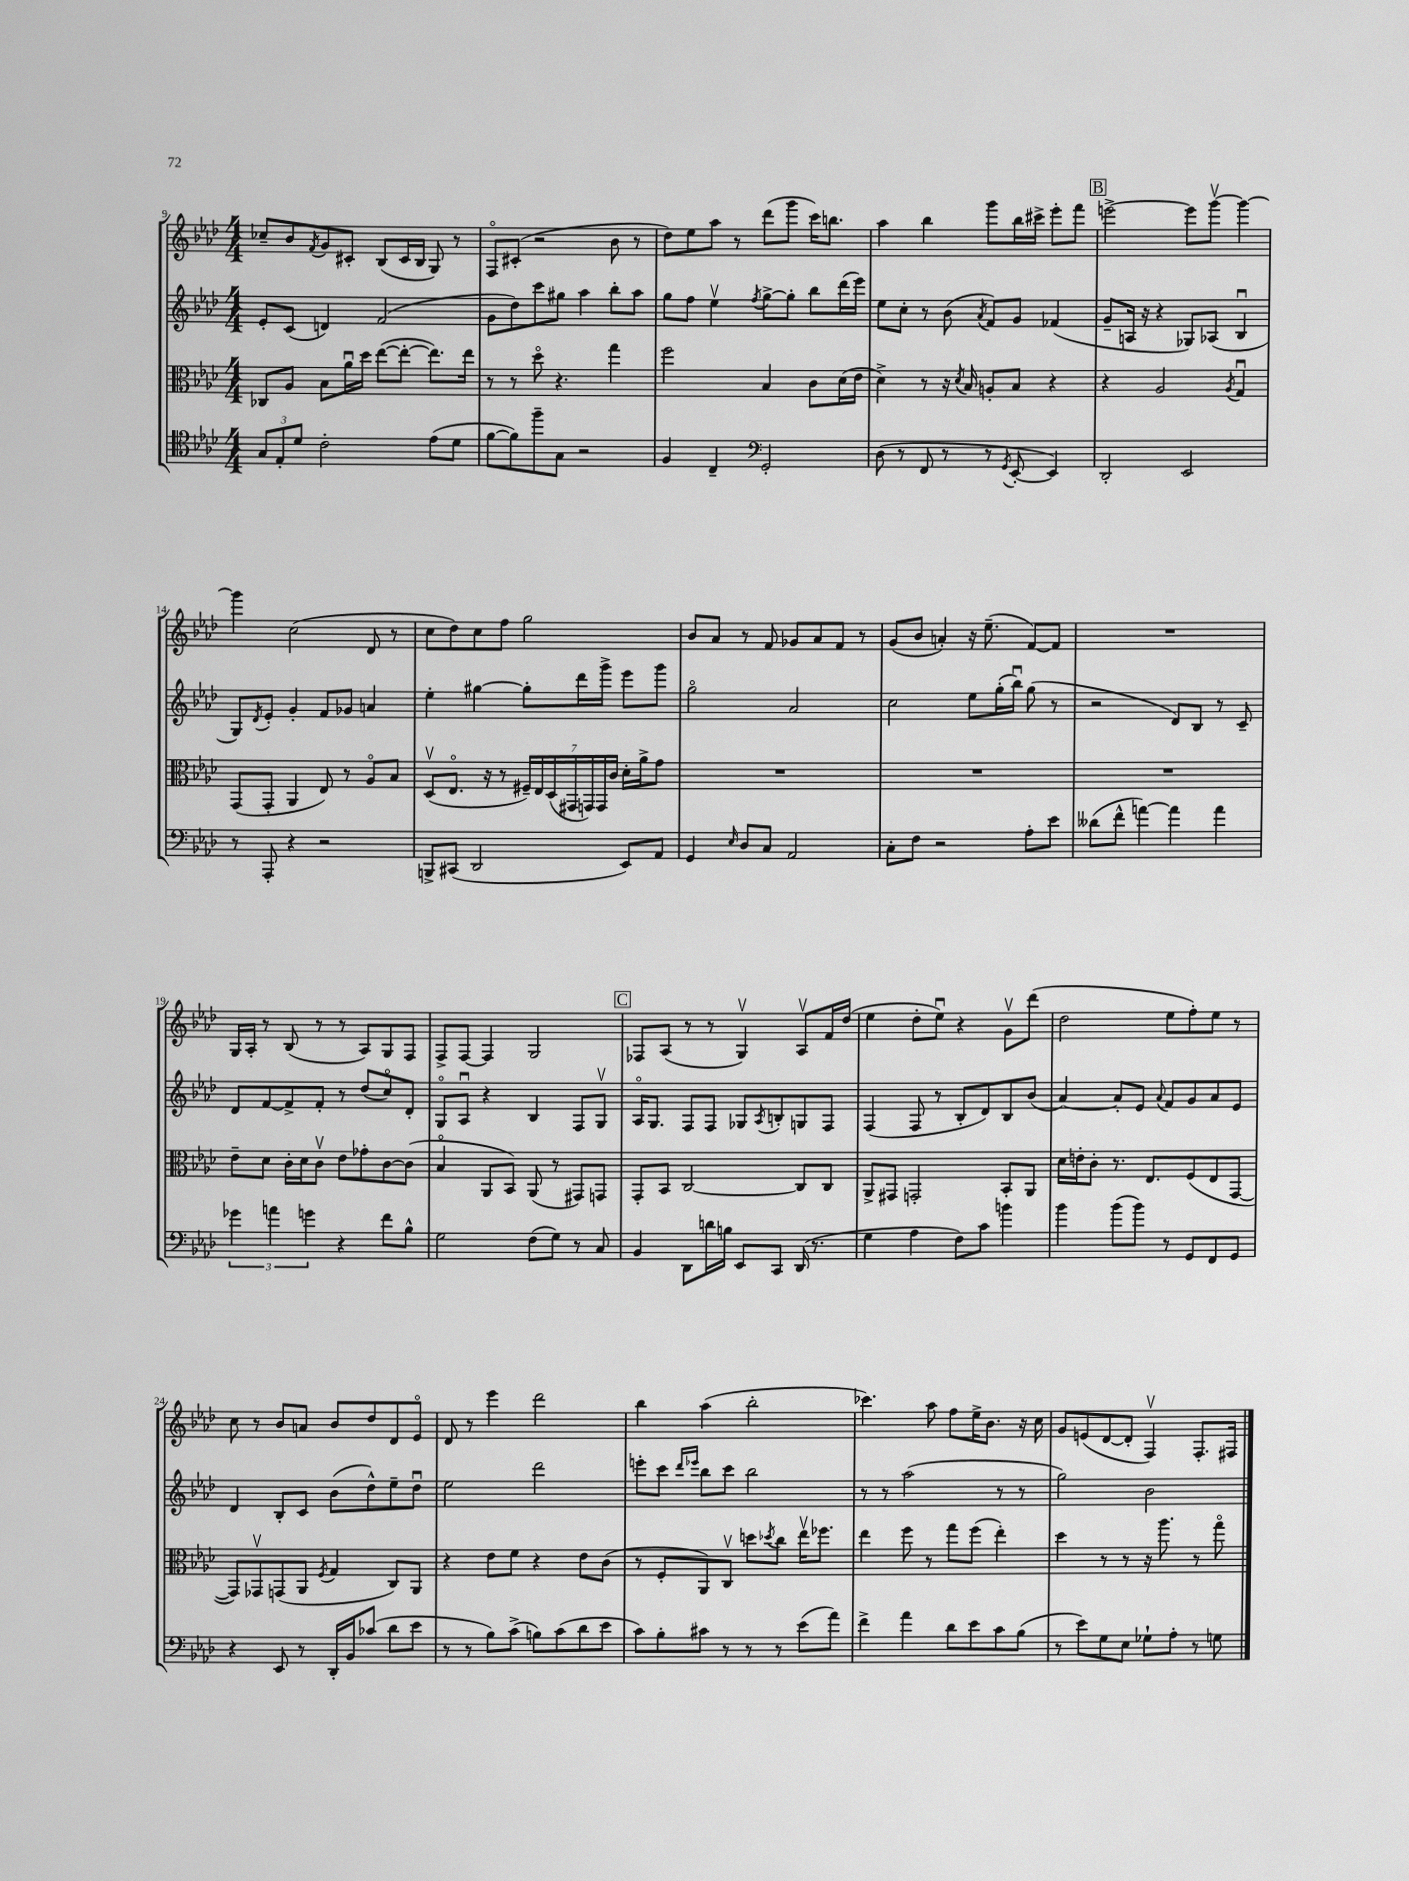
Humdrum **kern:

**kern	**kern	**kern	**kern
*staff4	*staff3	*staff2	*staff1
*clefC4	*clefC3	*clefG2	*clefG2
*k[b-e-a-d-]	*k[b-e-a-d-]	*k[b-e-a-d-]	*k[b-e-a-d-]
*M4/4	*M4/4	*M4/4	*M4/4
12G	8C-	8e-'	8cc-~
12E-'	.	.	.
.	8A-	(8c	8b-
12d-	.	.	.
.	.	.	8qf
2c'	8B-	4d)	8g
.	16a-u	.	8c#'
.	16dd-	.	.
.	([8ee-	(2f	(8B-
.	8ee-'_	.	16c#
.	.	.	16B-
(8e-	8.ee-])	.	8G)
8d-	.	.	8r
.	16ee-	.	.
=	=	=	=
[8f	8r	8g	8Fo
8f])	8r	8dd-)	(8c#'
8ff~	8dd-o	8ccc	2r
8G	4.r	8gg#	.
2r	.	4aa-	.
.	4gg	8bb-'	8b-
.	.	8aa-	8r
=	=	=	=
4F	2ff	8gg	8dd-)
.	.	8ff	8ee-
4C~	.	4ee-v	8aa-
.	.	.	8r
*clefF4	*	*	*
.	.	8qff	.
2GG'	4B-	[8gg^	(8ddd-
.	.	8gg']	8ggg
.	8c	8bb-	16ccc)
.	.	.	8.bb
.	(16d-	(16ddd-	.
.	16e-	16eee-)	.
=	=	=	=
(8D-	4d-^)	8ee-	4aa-
8r	.	8cc'	.
8FF	8r	8r	4bb-
8r	16r	(8b-	.
.	8qd-	.	.
.	16B-	.	.
.	.	8qa-	.
8r	8A'	8f)	8ggg
8qGG	.	.	.
[8EE-'	8B-	8g	16bb-
.	.	.	16ccc#^
4EE-])	4r	(4f-	8eee-'
.	.	.	8fff
=	=	=	=
2DD-'	4r	8g~	[2eee^
.	.	16A	.
.	.	16r	.
.	2A-	4r	.
2EE-	.	8G-)	8eee]
.	.	(8A-	[8gggv
.	8qA-	.	.
.	4Gu	4B-u	4ggg_
=	=	=	=
8r	(8GG	8G)	4ggg]
.	.	8qd-	.
8AAA-'	8GG'	8e-'	.
4r	4AA-	4g'	(2cc
2r	8E-)	8f	.
.	8r	8g-	.
.	8A-o	4a	8d-
.	8B-	.	8r
=	=	=	=
8BBB^	(8D-v	4ee-'	8cc
(8CC#	8.E-o	.	8dd-)
2DD-	.	[4gg#	8cc
.	16r	.	.
.	8r	.	8ff
.	28F#~)	8gg#']	2gg
.	28E-	.	.
.	(28D-	.	.
.	28GG#	.	.
.	.	16ddd-	.
.	28GG)	.	.
.	28GG	.	.
.	.	16ggg^	.
.	28c	.	.
8EE-)	16d-'	8eee-	.
.	16a-^	.	.
8AA-	8g	8ggg	.
=	=	=	=
4GG	1r	2ggo	8b-
.	.	.	8a-
16qqE-	.	.	.
8D-	.	.	8r
8C	.	.	8f
2AA-	.	2a-	8g-
.	.	.	8a-
.	.	.	8f
.	.	.	8r
=	=	=	=
8C'	1r	2cc	(8g
8F	.	.	8b-
2r	.	.	4a')
.	.	8ee-	16r
.	.	.	(8.ee-~
.	.	(16gg'	.
.	.	16bb-u)	.
8A-'	.	(8gg	[8f)
8e-	.	8r	8f]
=	=	=	=
(8d--	1r	2r	1r
8f^^	.	.	.
[4a)	.	.	.
4a]	.	8d-)	.
.	.	8B-	.
4a	.	8r	.
.	.	8c~	.
=	=	=	=
6g-	8e-~	8d-	16G
.	.	.	16A-'
.	8d-	[8f	8r
6a	.	.	.
.	16c'	8f^]	(8B-
.	16d-	.	.
6g	.	.	.
.	8cv	8f'	8r
4r	8e-	8r	8r
.	8g-'	(8dd-	8A-)
8f	[8c	8cco)	8G
8B-^^	(8c]	8d-'	8F
=	=	=	=
2G	4B-o	8Go	8F^
.	.	8A-u	[8F
.	8AA-	4r	4F]
.	8BB-)	.	.
(8F	(8AA-	4B-	2G
8G)	8r	.	.
8r	8GG#)	8F	.
8C	8GG	8Gv	.
=	=	=	=
4BB-	8GG'	16A-o	8F-
.	.	8.G	.
.	8BB-	.	(8A-
8DD-	[2C	8F	8r
16d	.	8F	8r
16B	.	.	.
8EE-	.	8G-	4Gv)
.	.	8qA-	.
8CC	.	8B'	.
(16DD-	8C]	8G	8A-v
8.r	.	.	.
.	8C	8F	16f
.	.	.	(16dd-
=	=	=	=
4G	8AA-^	(4F	4ee-
.	8GG#	.	.
4A-	2GG'	8F	8dd-'
.	.	8r	8ee-u)
8F)	.	8B-'	4r
8c	.	8d-)	.
4b	8BB-'	8B-	8gv
.	8AA-	(8b-	(8ddd-
=	=	=	=
4b-	16d-	[4a-)	2dd-
.	16e'	.	.
.	8c'	.	.
(8b-	8.r	8a-']	.
8b-)	.	8e-	.
.	8.E-	.	.
.	.	8qqa-	.
8r	.	8f	8ee-
8GG	(8F	8g	8ff')
8FF	8E-	8a-	8ee-
8GG	[8GG	8e-	8r
=	=	=	=
4r	8GG])	4d-	8cc
.	8GG-v	.	8r
8EE-	(8GG	8B-'	8b-
8r	8AA-	8c	8a
.	8qF	.	.
16DD-'	4G	(8b-	8b-
16BB-	.	.	.
(8c-	.	8dd-^^)	8dd-
8d-	8C)	8ee-~	8d-
8e-	8AA-	8dd-u	8e-o
=	=	=	=
8r	4r	2ee-	8d-
8r	.	.	8r
8B-)	8e-	.	4eee-
(8c^	8f	.	.
8B)	4r	2ddd-	2ddd-
(8c	.	.	.
8d-	8e-	.	.
8e-	(8c	.	.
=	=	=	=
8c)	8r	8eee'	4bb-
8B-'	8F'	8ccc	.
.	.	16qqddd-	.
.	.	16qqeee-	.
8c#	8AA-)	8bb-	(4aa-
8r	8Cv	8ccc	.
8r	8dd	2bb-	2bb-'
.	8qdd-	.	.
8r	8cc	.	.
(8e-	16ee-v	.	.
.	8.ff-	.	.
8a-)	.	.	.
=	=	=	=
4f^	4ee-	8r	4.ccc-)
.	.	8r	.
4a-	8ff	(2aa-	.
.	8r	.	8aa-
8d-	8gg	.	8ff
8e-	(8ff	.	16ee-^
.	.	.	8.b-
8c	4ee-')	8r	.
(8B-	.	8r	16r
.	.	.	16cc
=	=	=	=
8r	4dd-	2gg)	8g
8e-)	.	.	(8e
8G	8r	.	[8d-
8E-	8r	.	8d-']
8G-`	16r	2b-	4Fv)
.	8.aa-	.	.
8A-'	.	.	.
8r	8r	.	8.F'
8G	8ggo	.	.
.	.	.	16F#
==	==	==	==
*-	*-	*-	*-
